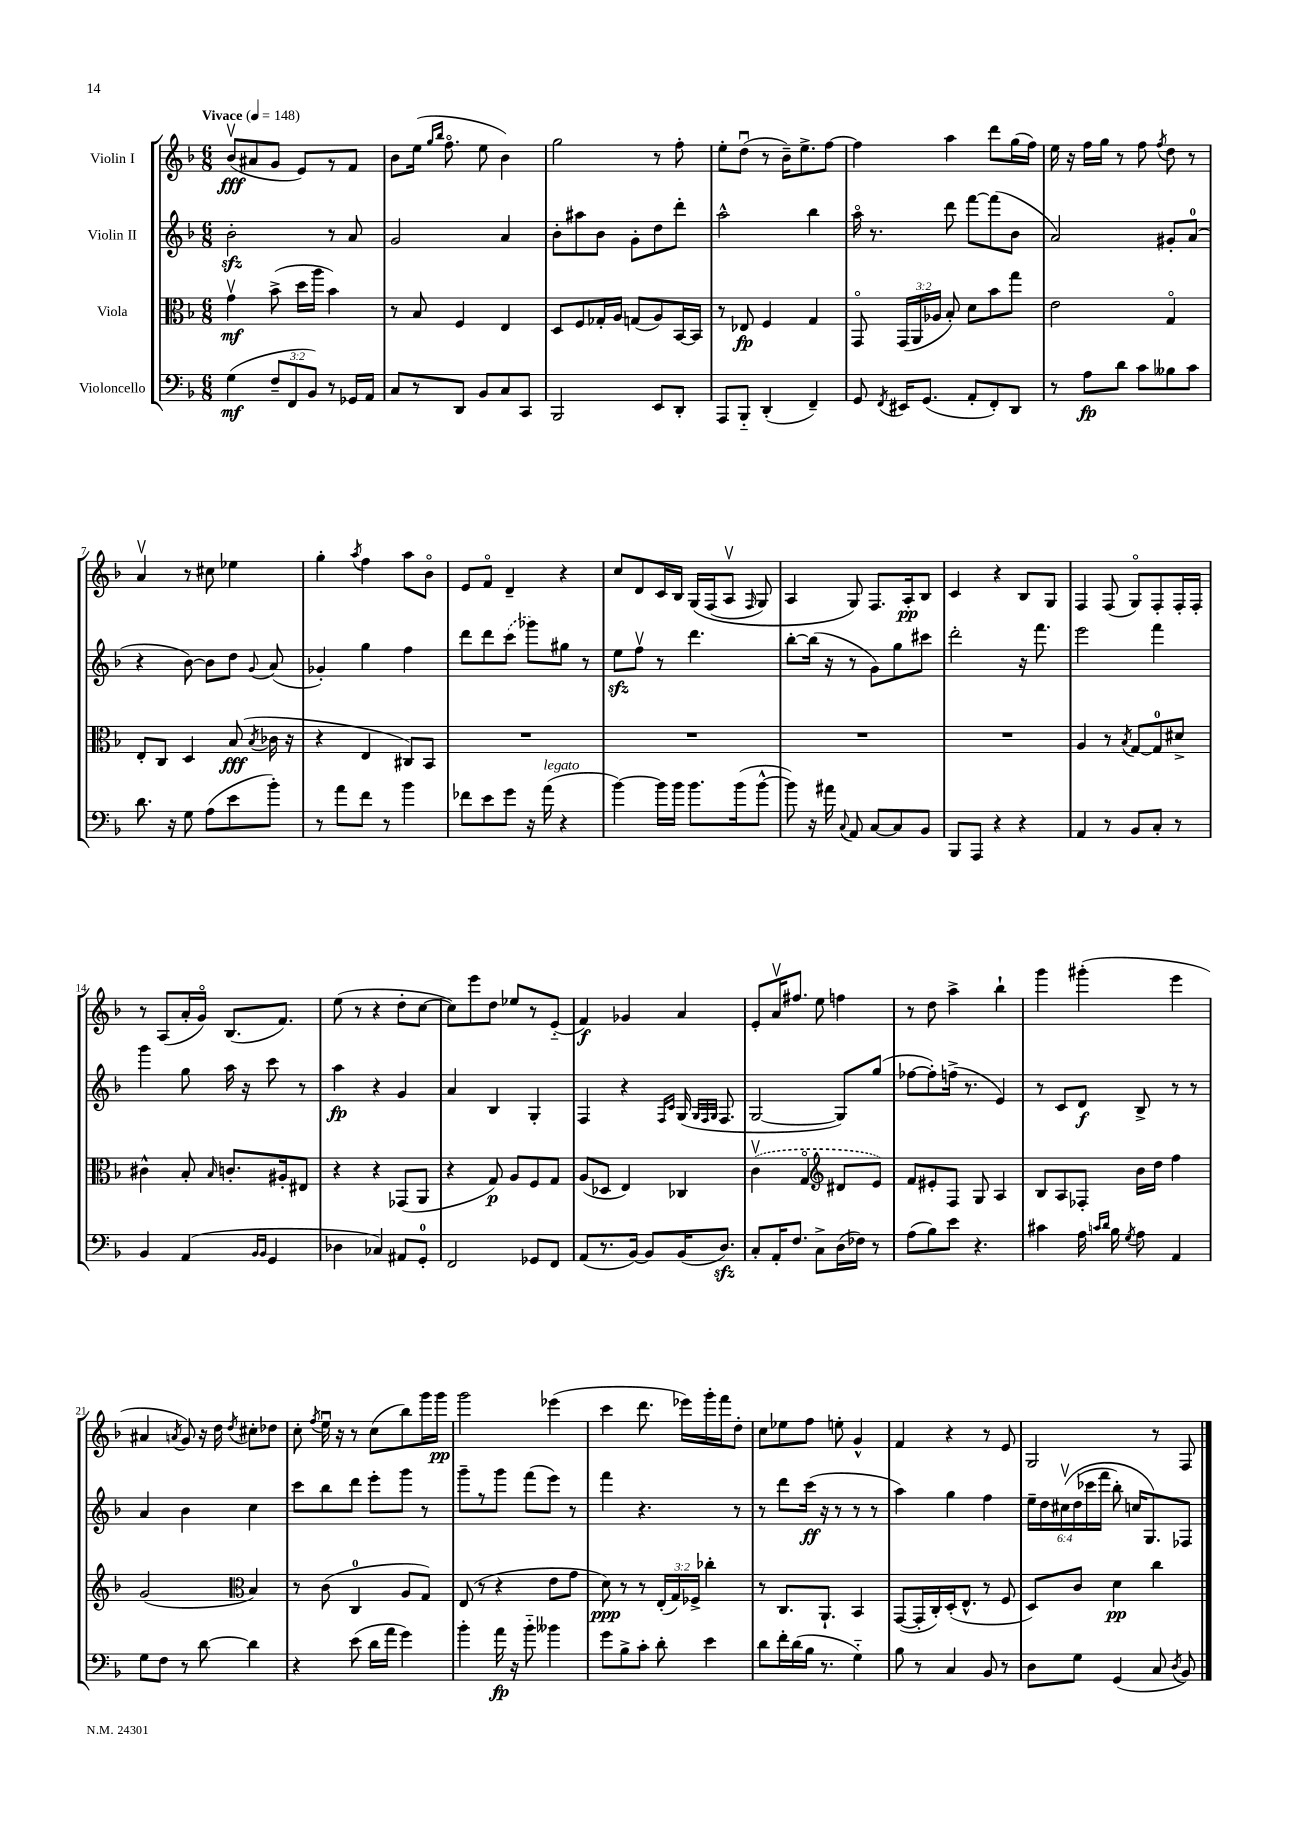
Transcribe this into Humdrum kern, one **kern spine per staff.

**kern	**kern	**kern	**kern
*staff4	*staff3	*staff2	*staff1
*clefF4	*clefC3	*clefG2	*clefG2
*k[b-]	*k[b-]	*k[b-]	*k[b-]
*M6/8	*M6/8	*M6/8	*M6/8
*MM148	*MM148	*MM148	*MM148
(4G	4gv	2b-'	(8b-v
.	.	.	8a#
12F~	(8b-^	.	8g
12FF	.	.	.
.	16dd	.	8e)
12BB-)	.	.	.
.	16aa	.	.
8r	4b-)	8r	8r
16GG-	.	8a	8f
16AA	.	.	.
=	=	=	=
8C	8r	2g	8b-
8r	8B-	.	(16ee
.	.	.	16qqgg
.	.	.	16qqbb-
.	.	.	8.ffo
8DD	4F	.	.
8BB-	.	.	8ee
8C	4E	4a	4b-)
8CC	.	.	.
=	=	=	=
2BBB-	8D	8b-'	2gg
.	8F	8aa#	.
.	16G-'	8b-	.
.	16A	.	.
.	(8G	8g'	.
8EE	8A)	8dd	8r
8DD'	[16BB-	8ddd'	8ff'
.	16BB-]	.	.
=	=	=	=
8AAA	8r	2aa^^	8ee'
8BBB-'~	8E-	.	(8ddu
(4DD'	4F	.	8r
.	.	.	16b-~)
.	.	.	8.ee^
4FF~)	4G	4bb-	.
.	.	.	[8ff
=	=	=	=
8GG	8GGo	16aao	4ff]
.	.	8.r	.
8qFF	.	.	.
16EE#	(24GG	.	.
.	24AA	.	.
(8.GG	.	.	.
.	24A-	.	.
.	8B-')	8ddd	4aa
8AA'	8d	[8fff	.
8FF')	8b-	(8fff]	8ddd
8DD	8gg	8b-	(16gg
.	.	.	16ff)
=	=	=	=
8r	2e	2a)	16ee
.	.	.	16r
8A	.	.	16ff
.	.	.	16gg
8d	.	.	8r
8c	.	.	8ff
.	.	.	8qff
8B--	4Go	8g#'	8dd
8c	.	(8a	8r
=	=	=	=
8.d	8E'	4r	4av
.	8C	.	.
16r	.	.	.
8G	4D	[8b-)	8r
(8A	.	8b-]	8cc#
8e	(8B-	8dd	4ee-
.	8qB-	8qqg	.
8b-')	16c-	(8a	.
.	16r	.	.
=	=	=	=
8r	4r	4g-')	4gg'
8a	.	.	.
.	.	.	8qaa
8f	4E	4gg	4ff
8r	.	.	.
4b-	8C#)	4ff	8aa
.	8BB-	.	8b-o
=	=	=	=
8f-	2.r	8ddd	8e
8e	.	8ddd	8fo
8g	.	(8ccc	4d~
16r	.	8ggg-)	.
(16a	.	.	.
4r	.	8gg#	4r
.	.	8r	.
=	=	=	=
[4b-)	2.r	8ee	8cc
.	.	8ffv	8d
16b-]	.	8r	16c
16b-	.	.	16B-
8.b-	.	4.ddd	&(16G
.	.	.	(16F
.	.	.	8Av
(16b-	.	.	.
.	.	.	16qqF
[8b-^^	.	.	8G)
=	=	=	=
8b-])	2.r	[8bb-'	4A
16r	.	(16bb-]	.
16a#	.	16r	.
8qqC	.	.	.
8AA	.	8r	8G&)
[8C	.	8g)	8.F
8C]	.	8gg	.
.	.	.	16A'
8BB-	.	8ccc#	8B-
=	=	=	=
8BBB-	2.r	2ddd'	4c
8AAA	.	.	.
4r	.	.	4r
4r	.	16r	8B-
.	.	8.fff	.
.	.	.	8G
=	=	=	=
4AA	4A	2eee	4F
8r	8r	.	(8F
.	8qB-	.	.
8BB-	[8G	.	8Go)
8C'	8G]	4fff	8F'
8r	8d#^	.	16F'
.	.	.	16F'
=	=	=	=
4BB-	4c#^^	4ggg	8r
.	.	.	(8A
(4AA	8B-'	8gg	16a'
.	.	.	16go)
.	16qqB-	.	.
.	8.c'	16aa	(8.B-
.	.	16r	.
16qqBB-	.	.	.
16qqBB-	.	.	.
4GG	.	8ccc	.
.	16A#'	.	8.f)
.	8E#	8r	.
=	=	=	=
4D-	4r	4aa	(8ee
.	.	.	8r
4C-)	4r	4r	4r
8AA#	(8GG-	4g	8dd'
8GG'	8AA	.	[8cc
=	=	=	=
2FF	4r	4a	8cc])
.	.	.	8eee
.	8G)	4B-	8dd
.	8A	.	8ee-
8GG-	8F	4G'	8r
8FF	8G	.	(8e'~
=	=	=	=
(8AA	(8A	4F	4f)
8.r	8D-	.	.
.	4E)	4r	4g-
[16BB-)	.	.	.
8BB-]	.	.	.
.	.	16qqF	.
.	.	16qqc	.
(16BB-	4C-	(16G	4a
.	.	32qqG	.
.	.	32qqF	.
.	.	32qqG	.
8.D)	.	8.F	.
=	=	=	=
8C'	(4cv	[2G	8e'
16AA'	.	.	16av
8.F	.	.	8.ff#
.	4Go	.	.
8C^	.	.	8ee
*	*clefG2	*	*
(16D	8d#	8G])	4ff
16F-)	.	.	.
8r	8e)	(8gg	.
=	=	=	=
(8A	8f	[8ff-	8r
8B-)	8e#'	8ff-'])	8dd
8e	8F	(16ff^	4aa^
.	.	8.r	.
4.r	8G	.	.
.	4A	4e)	4bb-`
=	=	=	=
4c#	8B-	8r	4ggg
.	8A	8c	.
16A	8F-'	8d	(4ggg#'
16qqc	.	.	.
16qqd	.	.	.
16B-	.	.	.
8qG	.	.	.
8A	16b-	8B-^	.
.	16dd	.	.
4AA	4ff	8r	4eee
.	.	8r	.
=	=	=	=
8G	(2g	4a	4a#
8F	.	.	.
.	.	.	8qa
8r	.	4b-	8g)
[8d	.	.	16r
.	.	.	16dd
*	*clefC3	*	*
.	.	.	8qdd
4d]	4B-)	4cc	8cc#'
.	.	.	8dd-
=	=	=	=
4r	8r	8ccc	8cc'
.	.	.	8qff
.	(8c	8bb-	16eeu
.	.	.	16r
(8e	4C	8ddd	8r
16d	.	8eee'	(8cc
16a	.	.	.
4g)	8A	8ggg	8bb-)
.	8G)	8r	16ggg
.	.	.	16ggg
=	=	=	=
4b-'	(8E	8ggg~	2ggg
.	8r	8r	.
16a	4r	8ggg	.
16r	.	.	.
8b-'~	.	(8fff	.
4b--	8e	8eee)	(4eee-
.	8g	8r	.
=	=	=	=
8g	8d)	4fff	4ccc
8B-^	8r	.	.
8c'	8r	4.r	8.ddd
8d'	(24E'	.	.
.	24G)	.	.
.	.	.	16eee-)
.	24F-^	.	.
4e	4cc-'	.	16ggg'
.	.	.	16fff
.	.	8r	8dd'
=	=	=	=
8d	8r	8r	8cc
16f'	8.C	8ddd	8ee-
(16d	.	.	.
16B-	.	(16ccc	8ff
8.r	8.AA`	16r	.
.	.	8r	8ee'
4G'~)	4BB-	8r	4g^^
.	.	8r	.
=	=	=	=
8B-	([8GG	4aa)	4f
8r	16GG']	.	.
.	16C')	.	.
4C	(16D'	4gg	4r
.	8.E^^	.	.
8BB-	8r	4ff	8r
8r	8F	.	8e
=	=	=	=
8D	8D)	24ee~	2G
.	.	24dd	.
.	.	&(24cc#v	.
8G	8c	(24dd	.
.	.	24ccc-	.
.	.	24fff	.
(4GG	4d	8bb-')	.
.	.	16cc	.
.	.	8.G&)	.
8C	4cc	.	8r
8qD	.	.	.
8BB-)	.	8F-	8F
==	==	==	==
*-	*-	*-	*-
